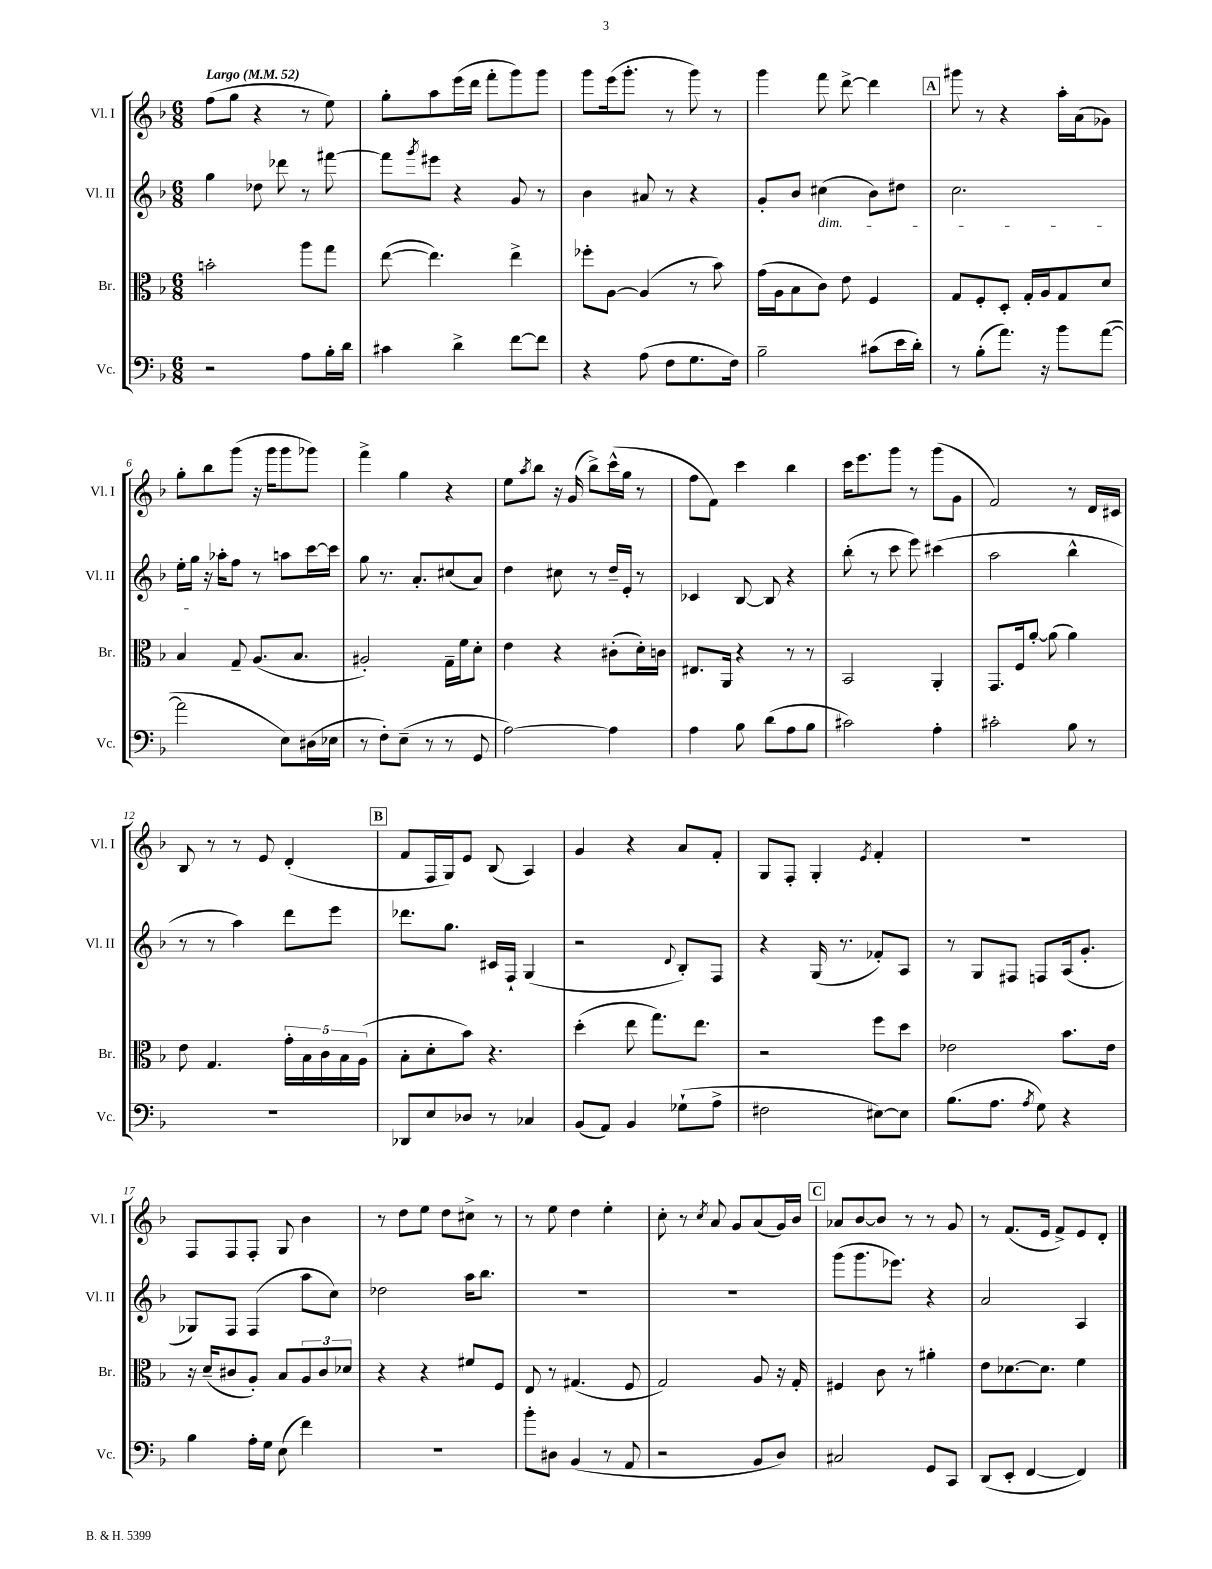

**kern	**kern	**kern	**kern
*staff4	*staff3	*staff2	*staff1
*clefF4	*clefC3	*clefG2	*clefG2
*k[b-]	*k[b-]	*k[b-]	*k[b-]
*M6/8	*M6/8	*M6/8	*M6/8
*MM52	*MM52	*MM52	*MM52
2r	2b'	4gg	(8ff
.	.	.	8gg
.	.	8dd-	4r
.	.	8ddd-	.
8A	8aa	8r	8r
16B-'	8gg	[8fff#	8ee)
16d	.	.	.
=	=	=	=
4c#	([8ee	8fff#]	8gg'
.	.	8qggg	.
.	4.ee])	8eee#	8aa
4d^	.	4r	(16eee
.	.	.	16ddd
.	.	.	8fff'
[8f	4ee^	8g	8ggg)
8f]	.	8r	8ggg
=	=	=	=
4r	8ff-'	4b-	8ggg
.	[8A	.	(16eee
.	.	.	8.ggg'
(8A	(4A]	8a#	.
8F	.	8r	8r
8.G	8r	4r	8ggg)
.	8b-)	.	8r
16F)	.	.	.
=	=	=	=
2B-~	(16g	8g'	4ggg
.	16A	.	.
.	8B-	8b-	.
.	8c)	(4cc#	8fff
.	8e	.	[8ddd^
(8c#	4F	8b-)	4ddd]
16e	.	8dd#	.
16d')	.	.	.
=	=	=	=
8r	8G	2.cc	8ggg#
(8B-'	8F'	.	8r
8.a)	8D'	.	4r
.	16G'	.	.
16r	16A	.	.
8b-	8G	.	16aa'
.	.	.	(16a
([8a	8d	.	8g-)
=	=	=	=
2a]	4B-	16ee'	8gg'
.	.	16gg	.
.	.	16r	8bb-
.	.	16aa-'	.
.	8G~	8ff	(8ggg
.	(8.A	8r	16r
.	.	.	16ggg
8E)	.	8aa	8ggg
.	8.B-	.	.
(16D#	.	[16ccc	8ggg-)
16E-	.	16ccc]	.
=	=	=	=
8r	2A#')	8gg	4fff^
8F')	.	8.r	.
(8E~	.	.	4gg
.	.	8.a'	.
8r	.	.	.
8r	16G~	(8cc#	4r
.	16f	.	.
8GG	8d'	8a)	.
=	=	=	=
[2A)	4e	4dd	8ee
.	.	.	8qaa
.	.	.	8bb-
.	4r	8cc#	16r
.	.	.	(16g
.	.	8r	8bb-^)
4A]	(8c#'	16dd~	(16ccc^^
.	.	16e'	16gg
.	16d')	8r	8r
.	16c	.	.
=	=	=	=
4A	8.E#	4c-	8ff
.	.	.	8f)
.	16AA	.	.
8B-	4r	[8B-	4ccc
(8d	.	8B-]	.
8A	8r	4r	4bb-
8B-	8r	.	.
=	=	=	=
2c#)	2BB-	(8bb-'	16ccc
.	.	.	8.eee
.	.	8r	.
.	.	8ccc	8ggg
.	.	8eee)	8r
4A'	4AA'	(4ccc#	(8ggg
.	.	.	8g
=	=	=	=
2c#'	8.GG	2aa	2f)
.	16F	.	.
.	[8a'	.	.
.	(8a]	.	.
8B-	4a)	4bb-^^	8r
8r	.	.	16d
.	.	.	16c#
=	=	=	=
2.r	8e	8r	8B-
.	4.G	8r	8r
.	.	4aa)	8r
.	.	.	8e
.	20g'	8ddd	(4d'
.	20B-	.	.
.	20c	.	.
.	.	8eee	.
.	20B-	.	.
.	(20A	.	.
=	=	=	=
8DD-	8B-'	8.ddd-	8f
8E	8d'	.	16F
.	.	8.gg	16G)
8D-	8b-)	.	8e
8r	4.r	16c#	(8B-
.	.	16F`	.
4C-	.	(4G	4A)
=	=	=	=
(8BB-	(4dd'	2r	4g
8AA)	.	.	.
4BB-	8ee	.	4r
.	8.gg)	.	.
.	.	8qqd	.
(8G-`	.	8B-')	8a
.	8.ee	.	.
8A^	.	8F	8f'
=	=	=	=
2F#	2r	4r	8G
.	.	.	8F'
.	.	(16G	4G'
.	.	8.r	.
.	.	.	8qe
[8E#)	8ff	8f-')	4f'
8E#]	8dd	8A	.
=	=	=	=
(8.B-	2e-	8r	2.r
.	.	8G	.
8.A	.	.	.
.	.	8F#	.
8qA	.	.	.
8G)	.	8F	.
4r	8.b-	(16A	.
.	.	8.g'	.
.	16e-	.	.
=	=	=	=
4B-	16r	8G-)	8F
.	(16d~	.	.
.	8c#	8F	8F
16A'	8A')	(4F	8F'
16G	.	.	.
(8E	8B-	.	8G
4f)	12A	8aa	4b-
.	12c#	.	.
.	.	8cc)	.
.	12d-	.	.
=	=	=	=
2.r	4r	2dd-	8r
.	.	.	8dd
.	4r	.	8ee
.	.	.	8dd
.	8f#	16aa	8cc#^
.	.	8.bb-	.
.	8F	.	8r
=	=	=	=
8b-'	8E	2.r	8r
8D#	8r	.	8ee
(4BB-	(4.G#	.	4dd
8r	.	.	4ee'
8AA	8F	.	.
=	=	=	=
2r	2G)	2.r	8cc'
.	.	.	8r
.	.	.	8qcc
.	.	.	8a
.	.	.	8g
8BB-	8A	.	(8a
8D)	16r	.	16g)
.	16G'	.	16b-
=	=	=	=
2C#	4F#	(8ggg	8a-
.	.	8.ggg	[8b-
.	8c	.	8b-]
.	.	8.eee-)	.
.	8r	.	8r
8GG	4a#'	4r	8r
8CC	.	.	8g
=	=	=	=
(8DD	8e	2a	8r
8EE'	[8.d-	.	(8.f
[4FF	.	.	.
.	8.d-]	.	16e
.	.	.	8f^)
4FF])	4f	4A	8e
.	.	.	8d'
==	==	==	==
*-	*-	*-	*-
